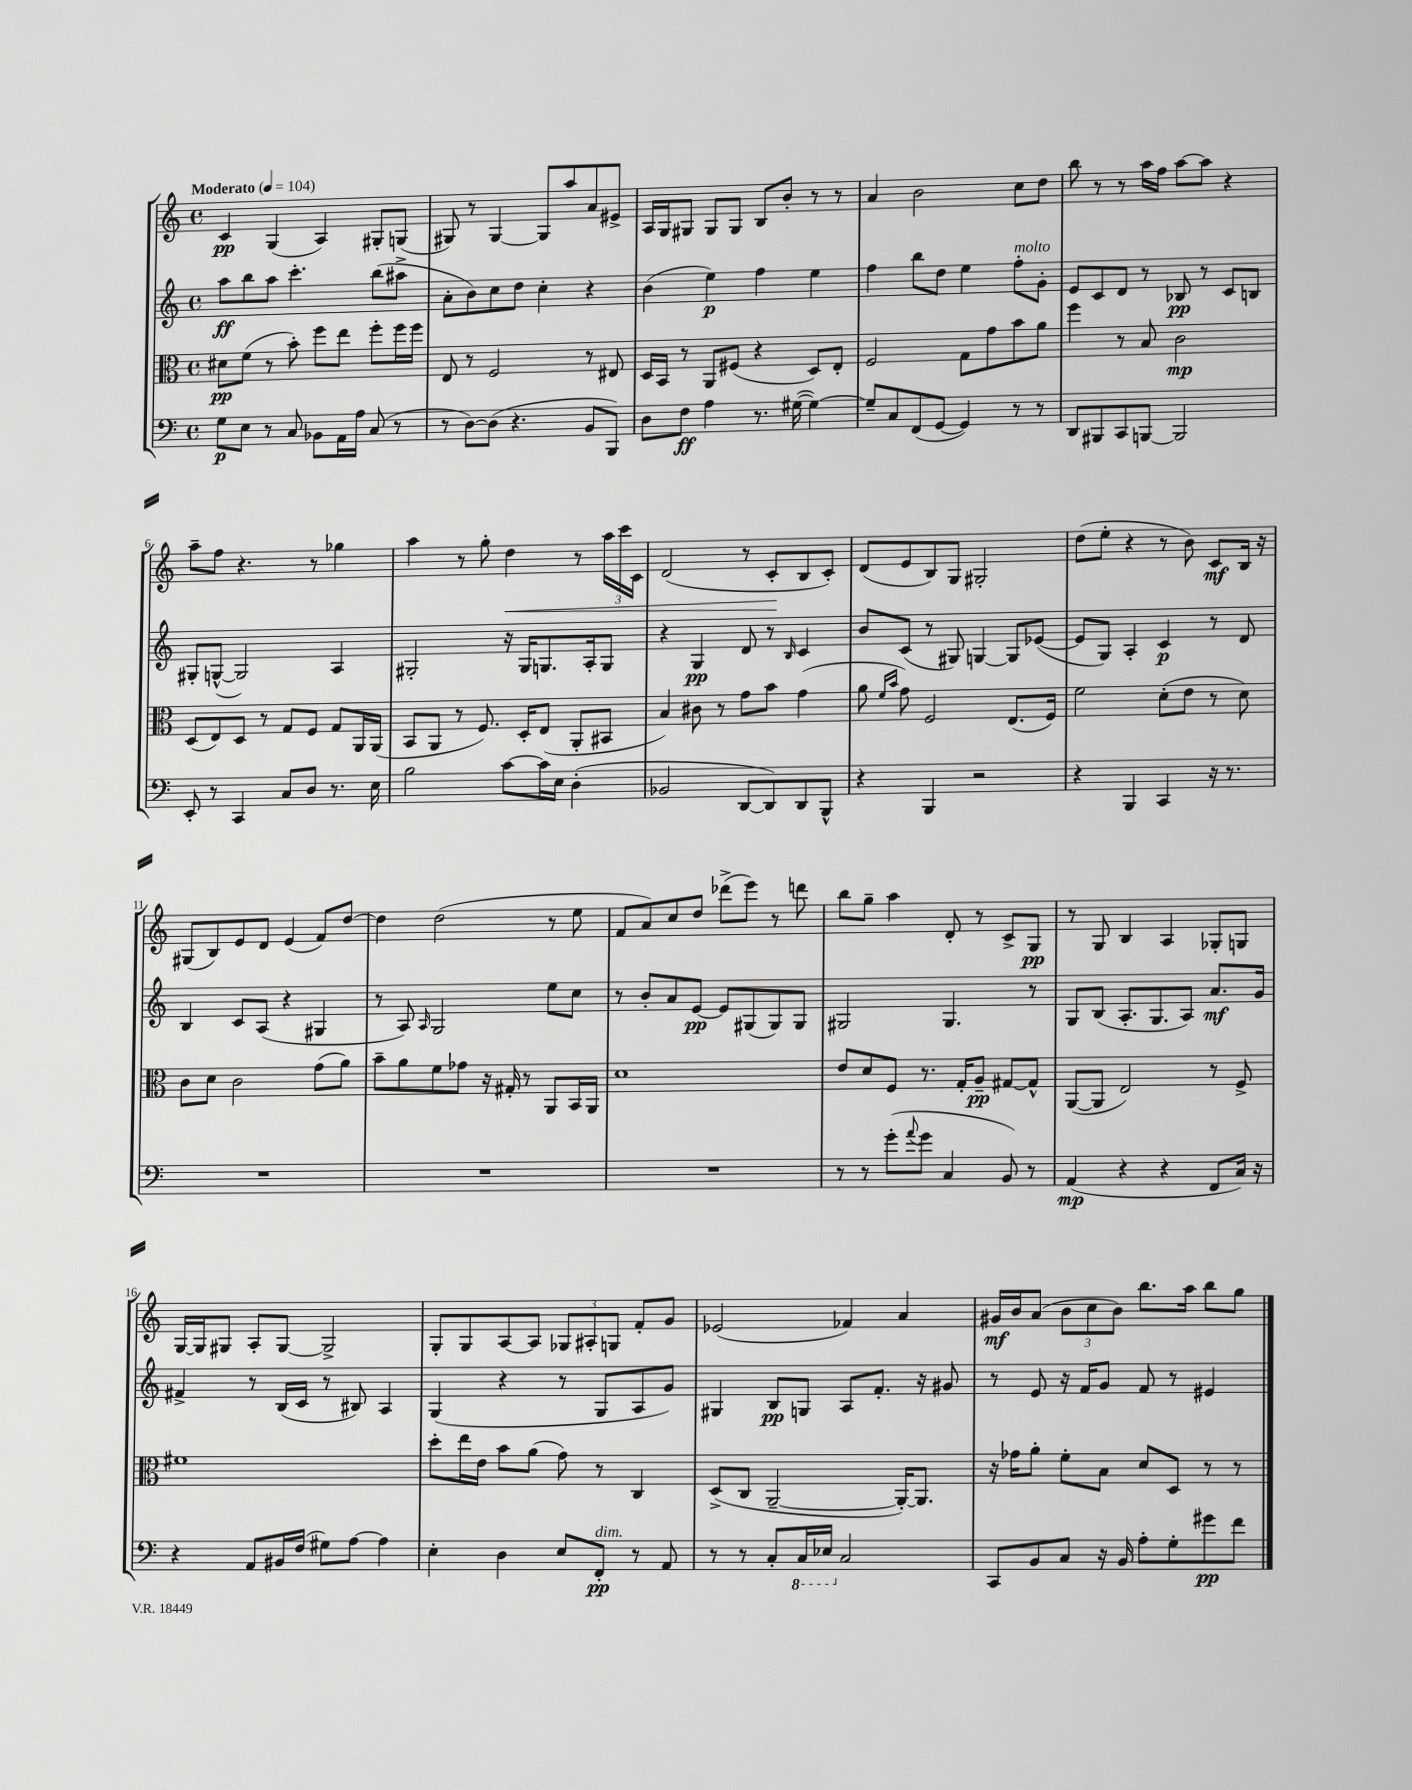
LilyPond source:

<<
\new StaffGroup <<
\new Staff = "s0" {
    \clef treble \key c \major \defaultTimeSignature \time 4/4 \tempo "Moderato" 4 = 104
    c'4\pp g4( a4) gis8-. g8( |
    gis8) r8 gis4~ gis8 a''8 a'8 eis'8-> |
    a16 g16 gis8 gis8 gis8 b8 b'8-. r8 r8 |
    a'4 b'2 c''8 d''8 |
    b''8 r8 r8 a''16 f''16 a''8~ a''8 r4 |
    a''8-- f''8 r4. r8 ges''4 |
    a''4 r8 g''8-. d''4\< r8 \tuplet 3/2 { a''16 c'''16 c'16 } |
    d'2( r8 c'8-.\! b8 c'8-.) |
    d'8( e'8 b8) g8 gis2-. |
    d''8( e''8-. r4 r8 b'8) c'8\mf b16 r16 |
    gis8( b8) e'8 d'8 e'4( f'8) d''8~ |
    d''4 d''2( r8 e''8 |
    f'8 a'8) c''8 d''8 des'''8->( e'''8) r8 d'''8 |
    b''8 g''8-- a''4 d'8-. r8 c'8-> g8\pp |
    r8 g8 b4 a4 ges8-. g8 |
    g16~ g16 gis8 a8-. gis8~ gis2-> |
    g8-. g8 a8~ a8 \tuplet 3/2 { ges8 ais8-. g8 } f'8-. g'8 |
    ees'2( fes'4) a'4 |
    gis'16\mf b'16 a'8( \tuplet 3/2 { b'8 c''8 b'8) } b''8. a''16 b''8 g''8 \bar "|." |
}
\new Staff = "s1" {
    \clef treble \key c \major \defaultTimeSignature \time 4/4
    a''8\ff b''8 a''8 c'''4.-. b''8( ais''8-> |
    a'8-. b'8) c''8 d''8 c''4-. r4 |
    b'4( e''4\p) f''4 e''4 |
    f''4 b''8 d''8 e''4 f''8-.^\markup { \italic "molto" } g'8-. |
    e'8 c'8 d'8 r8 bes8\pp r8 c'8 b8 |
    gis8-. g8~-^( g2) a4 |
    gis2-. r16 gis16 g8. a16-. g8 |
    r4 g4\pp d'8 r8 \grace { b16 } c'4 |
    b'8 c'8( r8 gis8) g4~ g8 ees'8~( |
    ees'8 g8) a4-. c'4\p r8 d'8 |
    b4 c'8 a8( r4 gis4 |
    r8 a8) \grace { a16 } g2 e''8 c''8 |
    r8 b'8-. a'8 e'8~\pp e'8 gis8( gis8) gis8 |
    gis2 gis4. r8 |
    g8 b8( a8.-. g8. a8) a'8.\mf g'16 |
    fis'4-> r8 b16( c'16 r8 bis8) a4 |
    g4( r4 r8 g8 a8 g'8) |
    gis4 b8\pp g8 a8 f'8.-. r16 gis'8 |
    r8 e'8 r16 f'16 g'8 f'8 r8 eis'4 \bar "|." |
}
\new Staff = "s2" {
    \clef alto \key c \major \defaultTimeSignature \time 4/4
    dis'8\pp f'8( r8 b'8-.) f''8 e''8 f''8-. f''16 f''16 |
    e8 r8 f2 r8 eis8 |
    d16 b,16 r8 a,8 fis8( r4 d8) e8-. |
    f2 g8 g'8 b'8 a'8 |
    f''4 r8 b8 c'2\mp |
    d8( e8) d8 r8 g8 f8 g8 a,16 a,16( |
    b,8 a,8 r8 f8.) d16-. e8( a,8-. bis,8 |
    b4) cis'8 r8 g'8 b'8 g'4( |
    a'8 \grace { f'16 b'16 } g'8) f2 e8.( f16) |
    f'2 d'8-.( e'8 r8 d'8) |
    c'8 d'8 c'2 g'8( a'8) |
    b'8-- a'8 f'8 ges'8 r16 gis16-. r8 a,8 b,16 a,16 |
    d'1 |
    e'8 d'8 f8 r8. g16-. a8--\pp gis8~ gis8-^ |
    a,8~( a,8 e2) r8 f8-> |
    fis'1 |
    d''8-. e''16 e'16 b'8 a'8( g'8) r8 c4 |
    d8->( c8 a,2~-- a,16~-.) a,8. |
    r16 ges'16 a'8-. f'8-. b8 d'8 d8 r8 r8 \bar "|." |
}
\new Staff = "s3" {
    \clef bass \key c \major \defaultTimeSignature \time 4/4
    g8\p e8 r8 c8 bes,8 a,16 a16 c8( r8 |
    r8 d8~) d8( r4. b,8 b,,8) |
    d8 f8\ff a4 r8. gis16~( gis4~) |
    gis8-- c8 f,8( g,8~ g,4) r8 r8 |
    d,8 bis,,8 c,8 b,,8~ b,,2 |
    e,8-. r8 c,4 c8 d8 r8. e16 |
    b2 c'8~ c'16 e16 d4-.( |
    bes,2 d,8~ d,8) d,8 b,,8-^ |
    r4 b,,4 r2 |
    r4 b,,4 c,4 r16 r8. |
    R1 |
    R1 |
    R1 |
    r8 r8 g'8-.( \appoggiatura { a'8 } g'8 c4 b,8) r8 |
    a,4\mp( r4 r4 f,8 c16) r16 |
    r4 a,8 bis,16 f16( gis8) a8~ a4 |
    e4-. d4 e8 f,8-.\pp^\markup { \italic "dim." } r8 a,8 |
    r8 r8 c8-. \ottava #-1 c,16 ees,16 \ottava #0 c2 |
    c,8 b,8 c8 r16 b,16 a8-. g8-. gis'8\pp f'8 \bar "|." |
}
>>
>>
